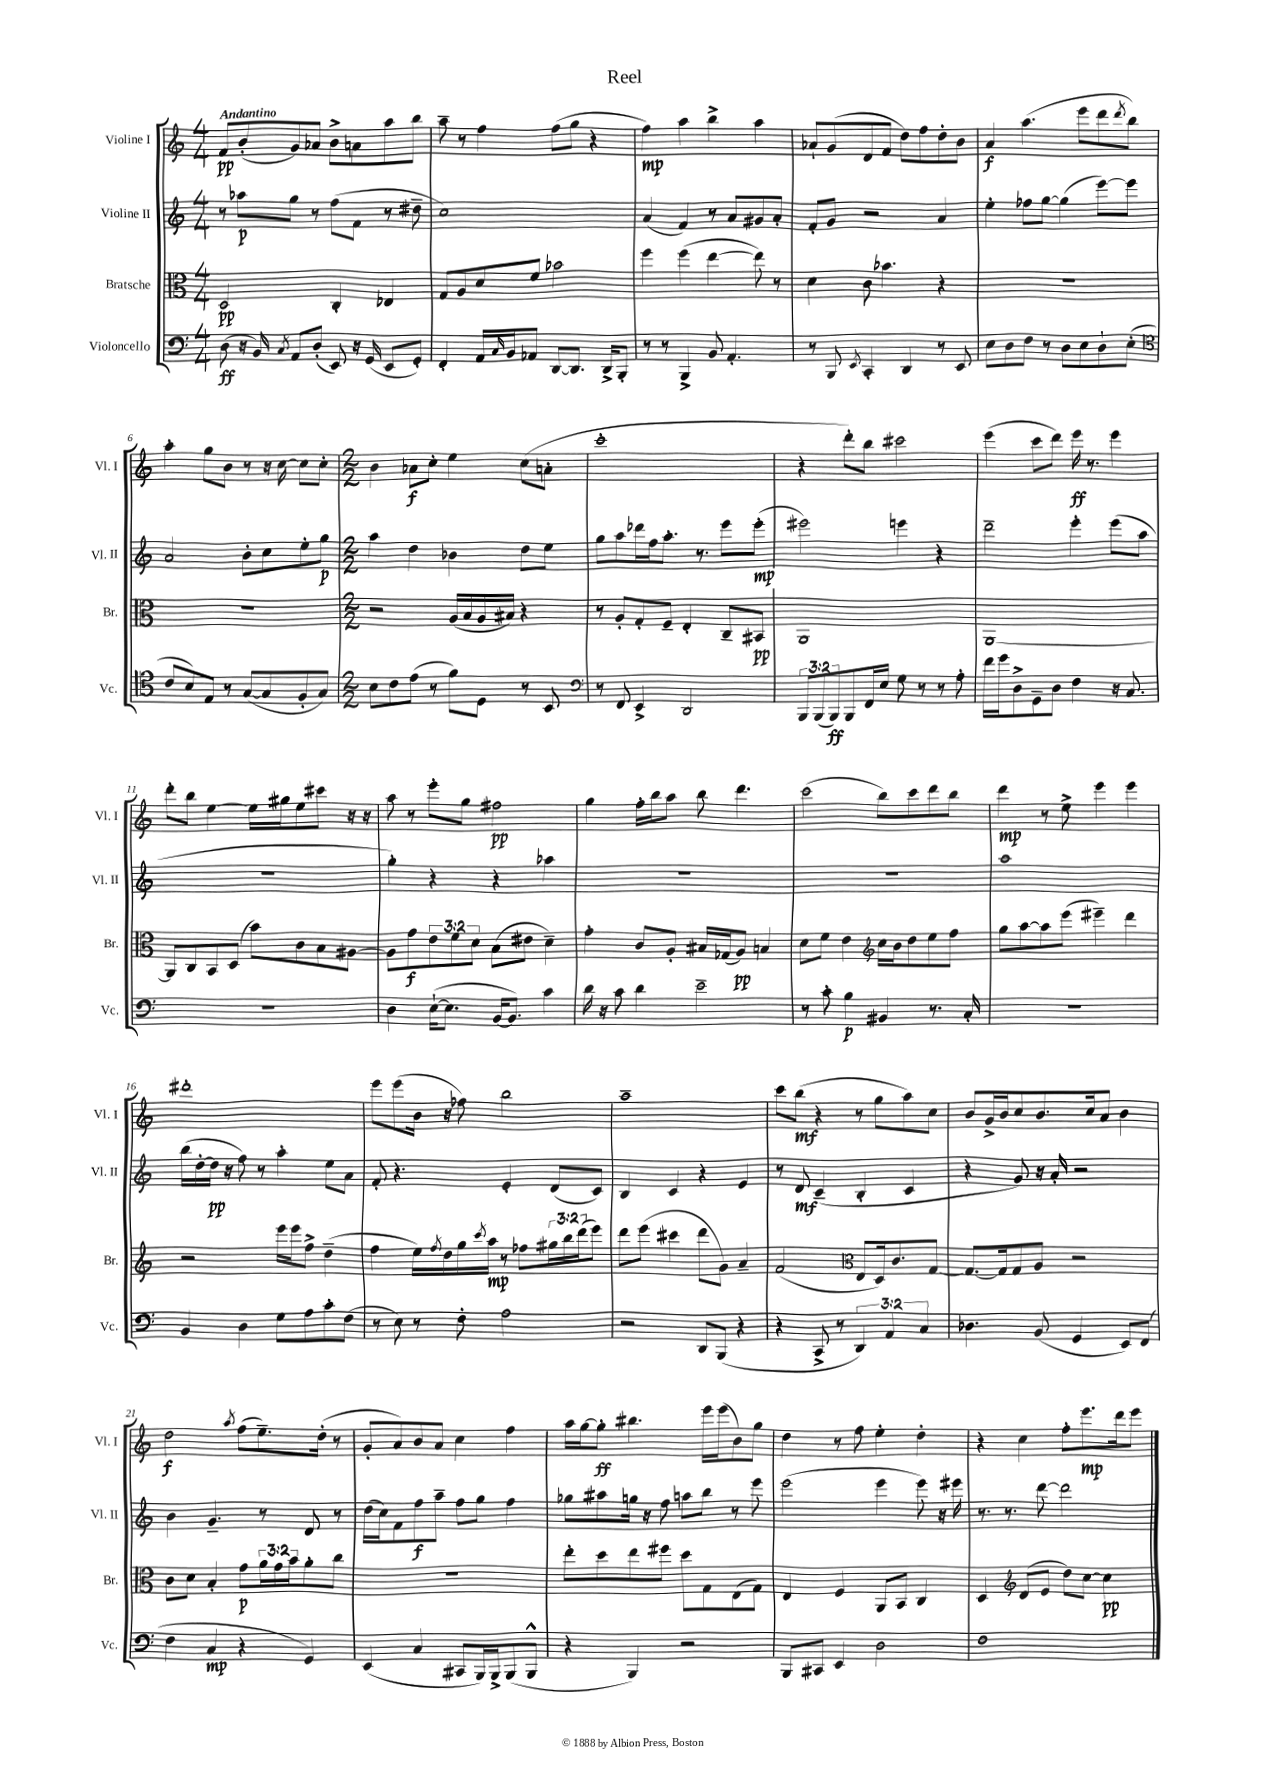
\header { title = "Reel" }
<<
\new StaffGroup <<
\new Staff = "s0" \with { instrumentName = "Violine I" shortInstrumentName = "Vl. I" } {
    \clef treble \key c \major \numericTimeSignature \time 4/4 \tempo "Andantino"
    f'8\pp b'8-.( g'8) aes'8 b'8-> a'8 a''8 b''8 |
    a''8-- r8 f''4 f''8( g''8 r4 |
    f''4\mp) a''4 b''4-> a''4 |
    aes'8-! g'8( d'8 f'8 d''8) f''8 d''8-. b'8 |
    a'4\f a''4.( e'''8 d'''8 \acciaccatura { d'''8 } b''8) |
    a''4-. g''8 b'8 r8 r16 c''16~ c''8 c''8-. |
    \numericTimeSignature \time 2/2 b'4 aes'8\f c''8-. e''4 c''8( a'8-. |
    c'''1-. |
    r4 d'''8-.) b''8 cis'''2 |
    e'''4( c'''8 d'''8) e'''16\ff r8. e'''4 |
    d'''8-. b''8 e''4~ e''16 gis''16 e''8 cis'''8 r16 r16 |
    a''8 r8 e'''8-. g''8 fis''2\pp |
    g''4 f''16-. b''16 a''8 b''8 d'''4. |
    c'''2( b''8) c'''8 d'''8 b''8 |
    d'''4\mp r8 e''8-> e'''4 e'''4 |
    dis'''1-. |
    e'''8 e'''8( b'16 r16 fes''8) b''2 |
    a''1-- |
    c'''8 b''8\mf( r4 r8 g''8 a''8) c''8 |
    b'8 g'16-> b'16 c''8 b'8. c''16 a'8 b'4 |
    d''2\f \acciaccatura { a''8 } f''8( e''8.--) d''16-.( r8 |
    g'8-. a'8) b'8 a'8 c''4 f''4 |
    a''16 g''16~ g''8-.\ff bis''4. e'''16 e'''16( b'8) g''8 |
    d''4 r8 f''8 e''4-. d''4-. |
    r4 c''4 f''8-. e'''8.\mp d'''16 e'''8 \bar "|." |
}
\new Staff = "s1" \with { instrumentName = "Violine II" shortInstrumentName = "Vl. II" } {
    \clef treble \key c \major \numericTimeSignature \time 4/4
    r8 aes''8\p g''8 r8 f''8( f'8 r8 dis''8-- |
    c''1) |
    a'4( f'4) r8 a'8 gis'8 a'8-. |
    f'8-. g'8 r2 a'4 |
    e''4-. fes''8 g''8~ g''4( e'''8~) e'''8 |
    a'2 b'8-. c''8 e''8-. g''8\p |
    \numericTimeSignature \time 2/2 a''4 d''4 bes'4 d''8 e''8 |
    g''8 a''8 des'''16 f''16 a''8.-. r8. e'''8 e'''8-.\mp( |
    eis'''2) e'''4 r4 |
    d'''2-- e'''4-. e'''8( a''8 |
    R1 |
    g''4-.) r4 r4 aes''4 |
    R1 |
    R1 |
    a''1 |
    b''16( d''16~-. d''16\pp r16 f''8) r8 a''4-. e''8 a'8 |
    f'8-. r4. e'4-. d'8( c'8) |
    b4 c'4 r4 e'4 |
    r8 d'8\mf c'4--( b4-. c'4 |
    r4 g'8) r16 a'16-. r2 |
    b'4 g'4.-- r8 d'8 r8 |
    d''16( c''16) f'8 f''8\f a''8-- f''8 g''8 f''4 |
    ges''8 ais''8 g''16 r16 f''8 a''8 b''8 r8 e'''8 |
    e'''2( e'''4 e'''8) r16 eis'''16 |
    r8. r8. d'''8~ d'''2 \bar "|." |
}
\new Staff = "s2" \with { instrumentName = "Bratsche" shortInstrumentName = "Br." } {
    \clef alto \key c \major \numericTimeSignature \time 4/4 \override Staff.TupletNumber.text = #tuplet-number::calc-fraction-text
    d2\pp c4-. ees4 |
    g8 a8 d'8 f'8 bes'2 |
    f''4 f''4( e''4~ e''8) r8 |
    d'4 c'8 bes'4. r4 |
    R1 |
    R1 |
    \numericTimeSignature \time 2/2 r2 a16( b16 a16 bis16) r4 |
    r8 a8-. g8-. f8-- e4-. c8-- bis,8\pp |
    a,1 |
    a,1~ |
    a,8 c8 b,8 d8( b'8) c'8 b8 ais8~ |
    ais8 g'8\f \tuplet 3/2 { e'8 f'8 d'8 } b8( eis'8 d'4--) |
    g'4-. c'8 a8-. bis16 ges16( a8\pp) b4 |
    d'8 f'8 e'4 \clef treble c''16 b'16 d''8 e''8 f''8 |
    g''8 a''8~ a''8 e'''8( eis'''4--) d'''4 |
    r2 e'''16 e'''16 f''8-> d''4--( |
    f''4 e''16) \acciaccatura { f''8 } d''16 g''16 \acciaccatura { c'''8 } a''16\mp r8 fes''8 \tuplet 3/2 { gis''16 b''16 d'''16( } e'''8) |
    d'''8 e'''8( cis'''4 d'''8 g'8) a'4-- |
    f'2( \clef alto e8 d16) c'8. g8~ |
    g8.~ g16 g8 a8 r2 |
    c'8 d'8 b4-. g'8\p \tuplet 3/2 { a'16 g'16 b'16 } a'8-. c''8 |
    r1 |
    e''8-. d''8 e''8 fis''8 d''8 g8 e8( g8) |
    e4 f4 a,8 b,8 c4 |
    d4 \clef treble d'8( e'8 d''8) c''8~ c''4\pp \bar "|." |
}
\new Staff = "s3" \with { instrumentName = "Violoncello" shortInstrumentName = "Vc." } {
    \clef bass \key c \major \numericTimeSignature \time 4/4 \override Staff.TupletNumber.text = #tuplet-number::calc-fraction-text
    d8\ff( r16 b,16) \acciaccatura { c8 } a,8 d8-.( e,8) r16 g,16( e,8 g,8-.) |
    f,4-. a,16 \grace { c16 } b,16 aes,8 d,8~ d,8. d,16-> b,,8-. |
    r8 r8 b,,4-> b,8 a,4.-. |
    r8 b,,8 \acciaccatura { e,8 } c,4-. d,4 r8 e,8 |
    e8 d8 f8 r8 d8 e8 d8-! e8-.( |
    \clef tenor c'8 b8) e8 r8 g8~( g8 f8-. g8) |
    \numericTimeSignature \time 2/2 b8 c'8 e'8( r8 f'8) d8 r8 b,8 |
    \clef bass r8 f,8 e,4-> d,2 |
    \tuplet 3/2 { b,,8 b,,8( b,,8\ff) } b,,8 f,16 e16 g8 r8 r8 a8-. |
    f'16 g'16 d8-> g,8-- d8 f4 r16 c8. |
    r1 |
    d4 e16~-!( e8. b,16~ b,8.) c'4 |
    d'16 r16 c'8 d'4 e'2-- |
    r8 c'8-. b4\p bis,4 r8. c16-. |
    R1 |
    b,4 d4 g8 a8 c'8-. f8( |
    r8 e8) r8 f8-. a2 |
    r2 d,8 b,,8( r4 |
    r4 c,8-> r8 \tuplet 3/2 { d,4) a,4 c4 } |
    des4. b,8( g,4 e,8) f,8( |
    f4 c4\mp r4 g,4) |
    e,4( c4 cis,8 b,,16) b,,16-> b,,8( b,,8-^ |
    r4 b,,4) r2 |
    b,,8 cis,8 e,4 d2 |
    f1 \bar "|." |
}
>>
>>
